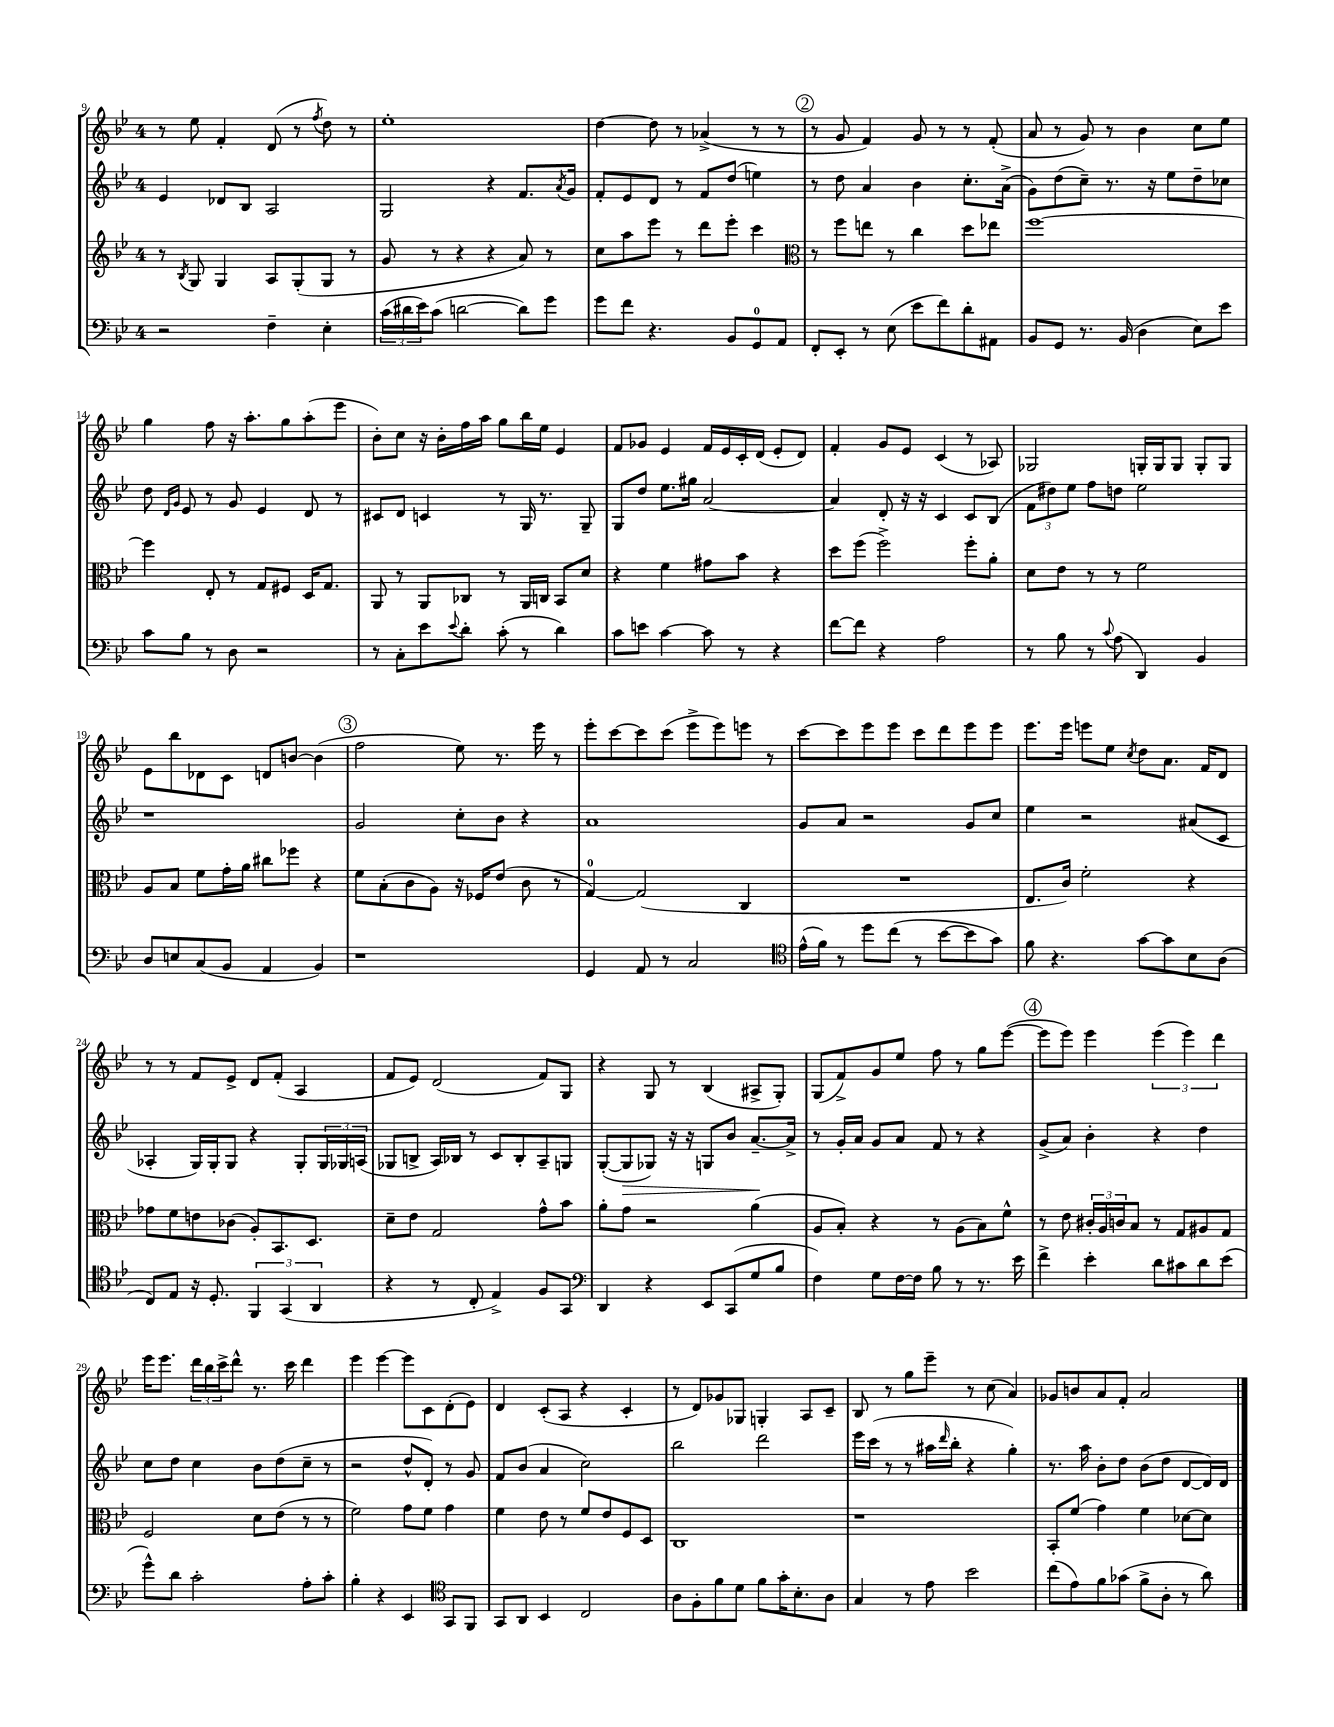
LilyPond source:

<<
\new StaffGroup <<
\new Staff = "s0" {
    \clef treble \key bes \major \once \override Staff.TimeSignature.style = #'single-digit \time 4/4
    r8 ees''8 f'4-. d'8( r8 \acciaccatura { f''8 } d''8) r8 |
    ees''1-. |
    d''4~ d''8 r8 aes'4->( r8 r8 |
    \mark \markup { \circle "2" } r8 g'8 f'4) g'8 r8 r8 f'8-.( |
    a'8 r8 g'8) r8 bes'4 c''8 ees''8 |
    g''4 f''8 r16 a''8.-. g''8 a''8-.( ees'''8 |
    bes'8-.) c''8 r16 bes'16-. f''16 a''16 g''8 bes''16 ees''16 ees'4 |
    f'8 ges'8 ees'4 f'16 ees'16 c'16-. d'16( ees'8-. d'8) |
    f'4-. g'8 ees'8 c'4( r8 aes8) |
    ges2 g16-. g16 g8 g8-. g8 |
    ees'8 bes''8 des'8 c'8 d'8 b'8~ b'4( |
    \mark \markup { \circle "3" } f''2 ees''8) r8. ees'''16 r8 |
    ees'''8-. c'''8~ c'''8 c'''8( ees'''8-> ees'''8) e'''8 r8 |
    c'''8~ c'''8 ees'''8 ees'''8 c'''8 d'''8 ees'''8 ees'''8 |
    ees'''8. ees'''16 e'''8 ees''8 \acciaccatura { c''8 } d''8 a'8. f'16 d'8 |
    r8 r8 f'8 ees'8-> d'8 f'8-.( a4 |
    f'8 ees'8) d'2( f'8) g8 |
    r4 g8 r8 bes4( ais8-> g8-.) |
    g8( f'8->) g'8 ees''8 f''8 r8 g''8 ees'''8~( |
    \mark \markup { \circle "4" } ees'''8 ees'''8) ees'''4 \tuplet 3/2 { ees'''4( ees'''4) d'''4 } |
    ees'''16 ees'''8. \tuplet 3/2 { d'''16 bes''16 c'''16-> } d'''8-^ r8. c'''16 d'''4 |
    ees'''4 ees'''4~ ees'''8 c'8 d'8-.( ees'8) |
    d'4 c'8-.( a8 r4 c'4-. |
    r8 d'8) ges'8 ges8 g4-. a8 c'8-- |
    bes8 r8 g''8 ees'''8-- r8 c''8( a'4) |
    ges'8 b'8 a'8 f'8-. a'2 \bar "|." |
}
\new Staff = "s1" {
    \clef treble \key bes \major \once \override Staff.TimeSignature.style = #'single-digit \time 4/4
    ees'4 des'8 bes8 a2 |
    g2 r4 f'8. \acciaccatura { a'8 } g'16 |
    f'8-. ees'8 d'8 r8 f'8 d''8( e''4) |
    \mark \markup { \circle "2" } r8 d''8 a'4 bes'4 c''8.-. a'16->( |
    g'8) d''8( c''8--) r8. r16 ees''8 d''8-- ces''8 |
    d''8 \grace { d'16 g'16 } ees'8 r8 g'8 ees'4 d'8 r8 |
    cis'8 d'8 c'4 r8 g16 r8. g8-- |
    g8 d''8 ees''8. gis''16 a'2~ |
    a'4 d'8-. r16 r16 c'4 c'8 bes8( |
    \tuplet 3/2 { f'8 dis''8) ees''8 } f''8 d''8 ees''2 |
    r1 |
    \mark \markup { \circle "3" } g'2 c''8-. bes'8 r4 |
    a'1 |
    g'8 a'8 r2 g'8 c''8 |
    ees''4 r2 ais'8( c'8 |
    aes4-. g16) g16-. g8 r4 g8-. \tuplet 3/2 { g16 ges16 a16( } |
    ges8 b8-> a16) bes16 r8 c'8 bes8-. a8-- g8 |
    g8~-.( g8\> ges8) r16 r16 g8 bes'8 a'8.~--\! a'16-> |
    r8 g'16-. a'16 g'8 a'8 f'8 r8 r4 |
    \mark \markup { \circle "4" } g'8->( a'8) bes'4-. r4 d''4 |
    c''8 d''8 c''4 bes'8 d''8( c''8-- r8 |
    r2 d''8-^ d'8-.) r8 g'8 |
    f'8 bes'8( a'4 c''2) |
    bes''2 d'''2 |
    ees'''16 c'''16( r8 r8 ais''16 \grace { d'''16 } bes''16-. r4 g''4-.) |
    r8. a''16 bes'8-. d''8 bes'8( d''8 d'8~ d'16) d'16 \bar "|." |
}
\new Staff = "s2" {
    \clef treble \key bes \major \once \override Staff.TimeSignature.style = #'single-digit \time 4/4
    r8 \acciaccatura { bes8 } g8 g4 a8 g8-.( g8 r8 |
    g'8 r8 r4 r4 a'8) r8 |
    c''8 a''8 ees'''8 r8 d'''8 ees'''8-. c'''4 |
    \mark \markup { \circle "2" } \clef alto r8 f''8 e''8 r8 c''4 d''8 ees''8 |
    f''1~ |
    f''4 ees8-. r8 g8 fis8 d16 g8. |
    a,8 r8 a,8 ces8 r8 a,16 c16 bes,8 d'8 |
    r4 f'4 gis'8 bes'8 r4 |
    d''8 f''8( f''2->) f''8-. a'8-. |
    d'8 ees'8 r8 r8 f'2 |
    a8 bes8 f'8 g'16-. a'16 cis''8 fes''8 r4 |
    \mark \markup { \circle "3" } f'8 bes8-.( c'8 a8) r16 fes16 ees'8( c'8 r8 |
    g4-0~) g2( c4 |
    R1 |
    ees8. c'16) f'2-. r4 |
    ges'8 f'8 e'8 ces'8( a8-.) bes,8. d8. |
    d'8-- ees'8 g2 g'8-^ bes'8 |
    a'8-. g'8 r2 a'4( |
    a8 bes8-.) r4 r8 a8( bes8) f'8-^ |
    \mark \markup { \circle "4" } r8 ees'8 \tuplet 3/2 { cis'16-. a16 c'16 } bes8 r8 g8 ais8 g8 |
    f2 d'8 ees'8( r8 r8 |
    f'2) g'8 f'8 g'4 |
    f'4 ees'8 r8 f'8 ees'8 f8 d8 |
    c1 |
    r1 |
    bes,8-. f'8( g'4) f'4 des'8~ des'8 \bar "|." |
}
\new Staff = "s3" {
    \clef bass \key bes \major \once \override Staff.TimeSignature.style = #'single-digit \time 4/4
    r2 f4-- ees4-. |
    \tuplet 3/2 { c'16( dis'16 ees'16) } c'8( d'2~ d'8) g'8 |
    g'8 f'8 r4. bes,8 g,8-0 a,8 |
    \mark \markup { \circle "2" } f,8-. ees,8-. r8 ees8( ees'8 f'8) d'8-. ais,8 |
    bes,8 g,8 r8. bes,16( d4 ees8) ees'8 |
    c'8 bes8 r8 d8 r2 |
    r8 c8-. ees'8 \appoggiatura { ees'8 } d'8-. c'8-.( r8 d'4) |
    c'8 e'8 c'4~ c'8 r8 r4 |
    f'8~ f'8 r4 a2 |
    r8 bes8 r8 \appoggiatura { c'8 } a8( d,4) bes,4 |
    d8 e8 c8( bes,8 a,4 bes,4) |
    \mark \markup { \circle "3" } r1 |
    g,4 a,8 r8 c2 |
    \clef tenor ees'16-^( f'16) r8 d''8 c''8( r8 bes'8~ bes'8 g'8) |
    f'8 r4. g'8~ g'8 bes8 a8( |
    c8) ees8 r16 d8.-. \tuplet 3/2 { f,4 g,4( a,4 } |
    r4 r8 c8-. ees4->) f8 g,8 |
    \clef bass d,4 r4 ees,8 c,8( g8 bes8 |
    f4) g8 f16~ f16 bes8 r8 r8. ees'16 |
    \mark \markup { \circle "4" } f'4-> ees'4-. d'8 cis'8 d'8 ees'8( |
    g'8-^) d'8 c'2-. a8-. c'8-. |
    bes4-. r4 ees,4 \clef tenor g,8 f,8 |
    g,8 a,8 bes,4 c2 |
    a8 f8-. f'8 d'8 f'8 g'16-. bes8.-. a8 |
    g4 r8 ees'8 bes'2 |
    c''8( ees'8) f'8 ges'8( f'8-> a8-. r8 a'8) \bar "|." |
}
>>
>>
\layout { \context { \Score currentBarNumber = #9 } }
